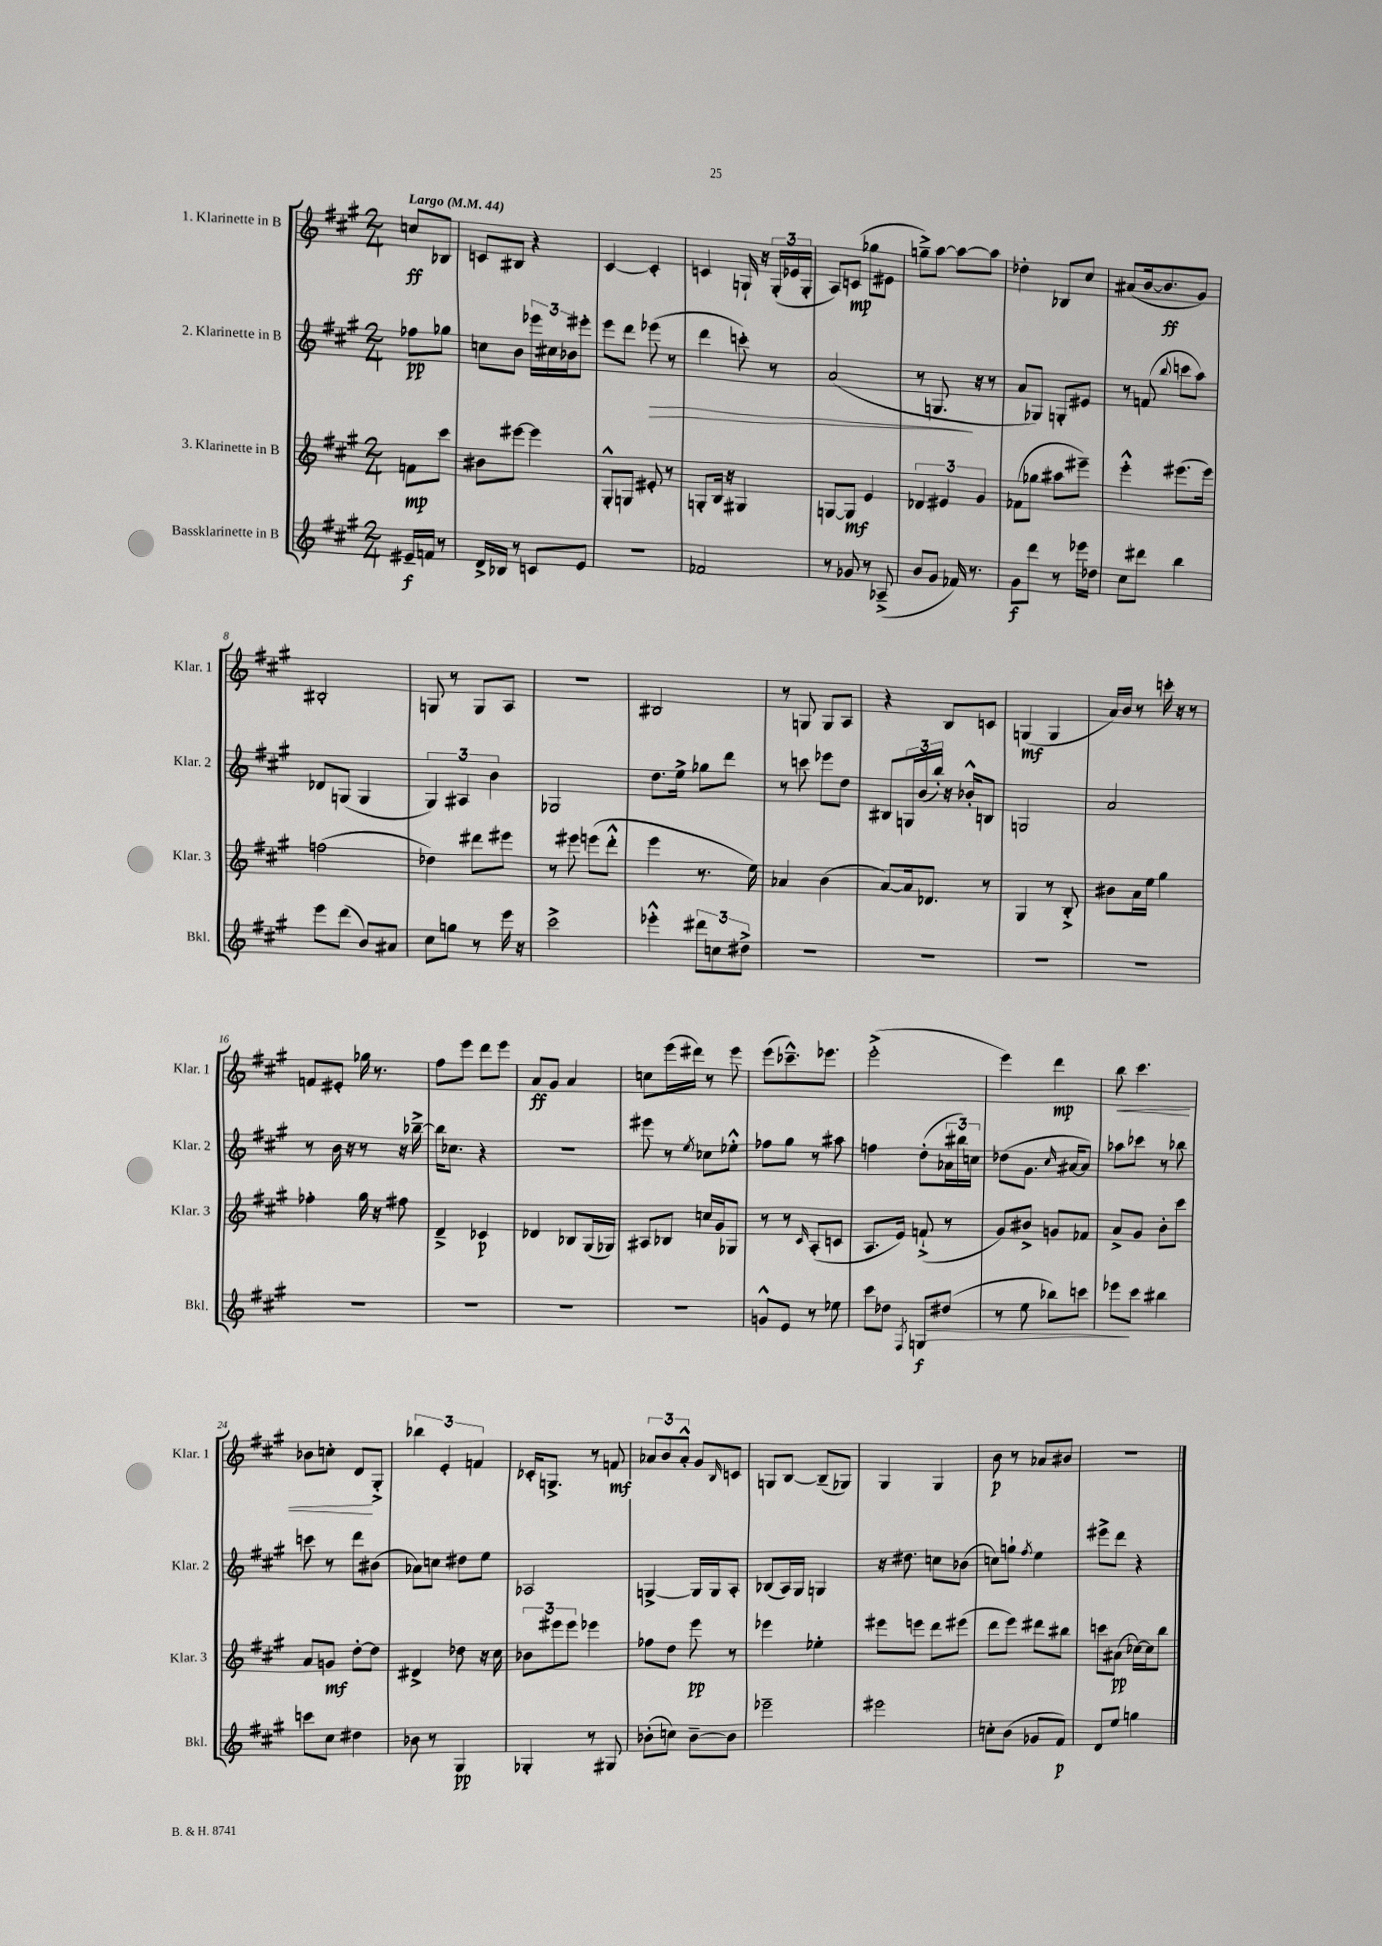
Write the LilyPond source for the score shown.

<<
\new StaffGroup <<
\new Staff = "s0" \with { instrumentName = "1. Klarinette in B" shortInstrumentName = "Klar. 1" } {
    \clef treble \key a \major \numericTimeSignature \time 2/4 \partial 4 \tempo "Largo" 4 = 44
    c''8\ff bes8 |
    c'8 bis8 r4 |
    cis'4~ cis'4-. |
    c'4 g16-! r16 \tuplet 3/2 { g16-.( ees'16 g16-. } |
    a8) c'8\mp( ges''8 eis'8 |
    g''8--->) a''8~ a''8~ a''8 |
    des''4-. bes8 cis''8 |
    ais'8( b'16~ b'8.\ff gis'8) |
    bis2-. |
    g8 r8 g8 a8 |
    R2 |
    bis2 |
    r8 g8 g8 a8 |
    r4 b8 c'8 |
    g4\mf( g4 |
    a'16) b'16 r8 c'''16-. r16 r8 |
    f'8 eis'8-. ges''16 r8. |
    fis''8 e'''8 d'''8 e'''8 |
    a'8\ff gis'8 a'4 |
    c''8 e'''16( dis'''16) r8 e'''8 |
    e'''8( ces'''8.---^) ees'''8. |
    e'''2-.->( |
    e'''4) d'''4\mp |
    b''8\< cis'''4. |
    bes'8 c''8-. d'8\! gis8-.-> |
    \tuplet 3/2 { bes''4 e'4-. f'4 } |
    ces'16-. g8.-> r8 f'8\mf |
    \tuplet 3/2 { aes'8 b'8 aes'8-.-^ } gis'8 \grace { b16 } c'8 |
    g8 b8~ b8--( ges8) |
    gis4 gis4 |
    b'8\p r8 aes'8 bis'8 |
    r2 \bar "|." |
}
\new Staff = "s1" \with { instrumentName = "2. Klarinette in B" shortInstrumentName = "Klar. 2" } {
    \clef treble \key a \major \numericTimeSignature \time 2/4 \partial 4
    fes''8\pp ges''8 |
    c''8 b'8 \tuplet 3/2 { ees'''16 cis''16 bes'16 } eis'''8-. |
    e'''8 d'''8 ees'''8\>( r8 |
    d'''4 c'''8-.) r8 |
    a'2( |
    r8 g8.\! r16 r8 |
    a'8 ges8) g8-. eis'8 |
    r8 f'8( \appoggiatura { b''8 } c'''8 a''8) |
    des'8 g8( g4 |
    \tuplet 3/2 { gis4) ais4 b'4 } |
    ges2 |
    d''8. e''16-> ges''8 d'''8 |
    r8 c'''8 ees'''8 d''8 |
    bis8 \tuplet 3/2 { g16 b'16( b''16-.) } r16 bes'16-.-^ b8 |
    g2 |
    a'2 |
    r8 b'16 r16 r8 r16 bes''16~---> |
    bes''16 ces''8. r4 |
    R2 |
    eis'''8 r8 \acciaccatura { e''8 } ces''8 ees''8-.-^ |
    fes''8 gis''8 r8 ais''8 |
    f''4 d''8-.( \tuplet 3/2 { aes'16 bis''16) c''16 } |
    des''8( gis'8. \grace { cis''16 } ais'16~ ais'8) |
    aes''8 ces'''8 r8 bes''8 |
    c'''8 r8 d'''8 bis'8( |
    aes'8) c''8 dis''8 e''8 |
    aes2 |
    g4~-> g16 g16 a8-. |
    bes8( a16) gis16 g4 |
    r16 dis''8. c''8 bes'8( |
    c''8) g''8-! \acciaccatura { fis''8 } e''4 |
    eis'''8-> d'''8 r4 \bar "|." |
}
\new Staff = "s2" \with { instrumentName = "3. Klarinette in B" shortInstrumentName = "Klar. 3" } {
    \clef treble \key a \major \numericTimeSignature \time 2/4 \partial 4
    f'8\mp cis'''8 |
    bis'8 eis'''8~ eis'''4 |
    gis8-.-^ g8 eis'8-. r8 |
    g8-. b16 r16 gis4 |
    g8~ g8\mf e'4 |
    \tuplet 3/2 { des'4 eis'4 gis'4 } |
    fes'8( ges''8 ais''8 eis'''8--) |
    e'''4-.-^ eis'''8.( eis'''16) |
    f''2( |
    des''4) dis'''8 eis'''8 |
    r8 eis'''8 e'''8( d'''8-.-^ |
    e'''4 r8. e''16) |
    aes'4 b'4( |
    a'8~) a'16 des'8. r8 |
    gis4 r8 b8-.-> |
    bis'8 a'16 e''16 gis''4 |
    fes''4-. gis''16 r16 fis''8 |
    d'4---> ces'4\p |
    des'4 bes8 gis16( ges16) |
    ais8 bes8 c''16 gis'16 ges8 |
    r8 r8 \grace { cis'16 } a8-.( c'8 |
    a8. e'16) f'8-!->( r8 |
    gis'8) bis'8-> g'8 fes'8 |
    a'8-> gis'8 b'8-. cis'''8 |
    a'8 g'8\mf d''8~-. d''8 |
    dis'4-> des''8 r16 cis''16 |
    \tuplet 3/2 { bes'8 eis'''8 eis'''8 } ees'''4 |
    fes''8 d''8 e'''8\pp r8 |
    ees'''4 ees''4-. |
    eis'''8 e'''8 d'''8 eis'''8( |
    d'''8 e'''8) dis'''8 bis''8 |
    c'''8 ais'8\pp( ces''16~) ces''16 b''8 \bar "|." |
}
\new Staff = "s3" \with { instrumentName = "Bassklarinette in B" shortInstrumentName = "Bkl." } {
    \clef treble \key a \major \numericTimeSignature \time 2/4 \partial 4
    eis'16--\f f'16 r8 |
    d'16-> bes16 r8 c'8 e'8 |
    R2 |
    fes'2 |
    r8 ges'8 r8 aes8--->( |
    b'8 gis'8 fes'16) r8. |
    gis'8\f d'''8 r8 ees'''16 des''16 |
    cis''8 dis'''8 b''4 |
    e'''8 d'''8( b'8) ais'8 |
    cis''8 g''8 r8 e'''16 r16 |
    cis'''2-> |
    ees'''4-.-^ \tuplet 3/2 { dis'''8 c''8 dis''8-> } |
    R2 |
    R2 |
    R2 |
    R2 |
    R2 |
    R2 |
    R2 |
    R2 |
    g'8-^ e'8 r8 ees''8 |
    cis'''8 des''8 \acciaccatura { fis8 } g8\f\> dis''8( |
    r8 e''8 bes''8) c'''8 |
    ees'''8\! cis'''8 bis''4 |
    c'''8 cis''8 dis''4 |
    bes'8 r8 gis4\pp |
    ges4-. r8 gis8 |
    bes'8-.( c''8) bes'8~-- bes'8 |
    ees'''2-- |
    eis'''2 |
    c''8-. b'8( ges'8 fis'8\p) |
    d'8 e''8 g''4 \bar "|." |
}
>>
>>
